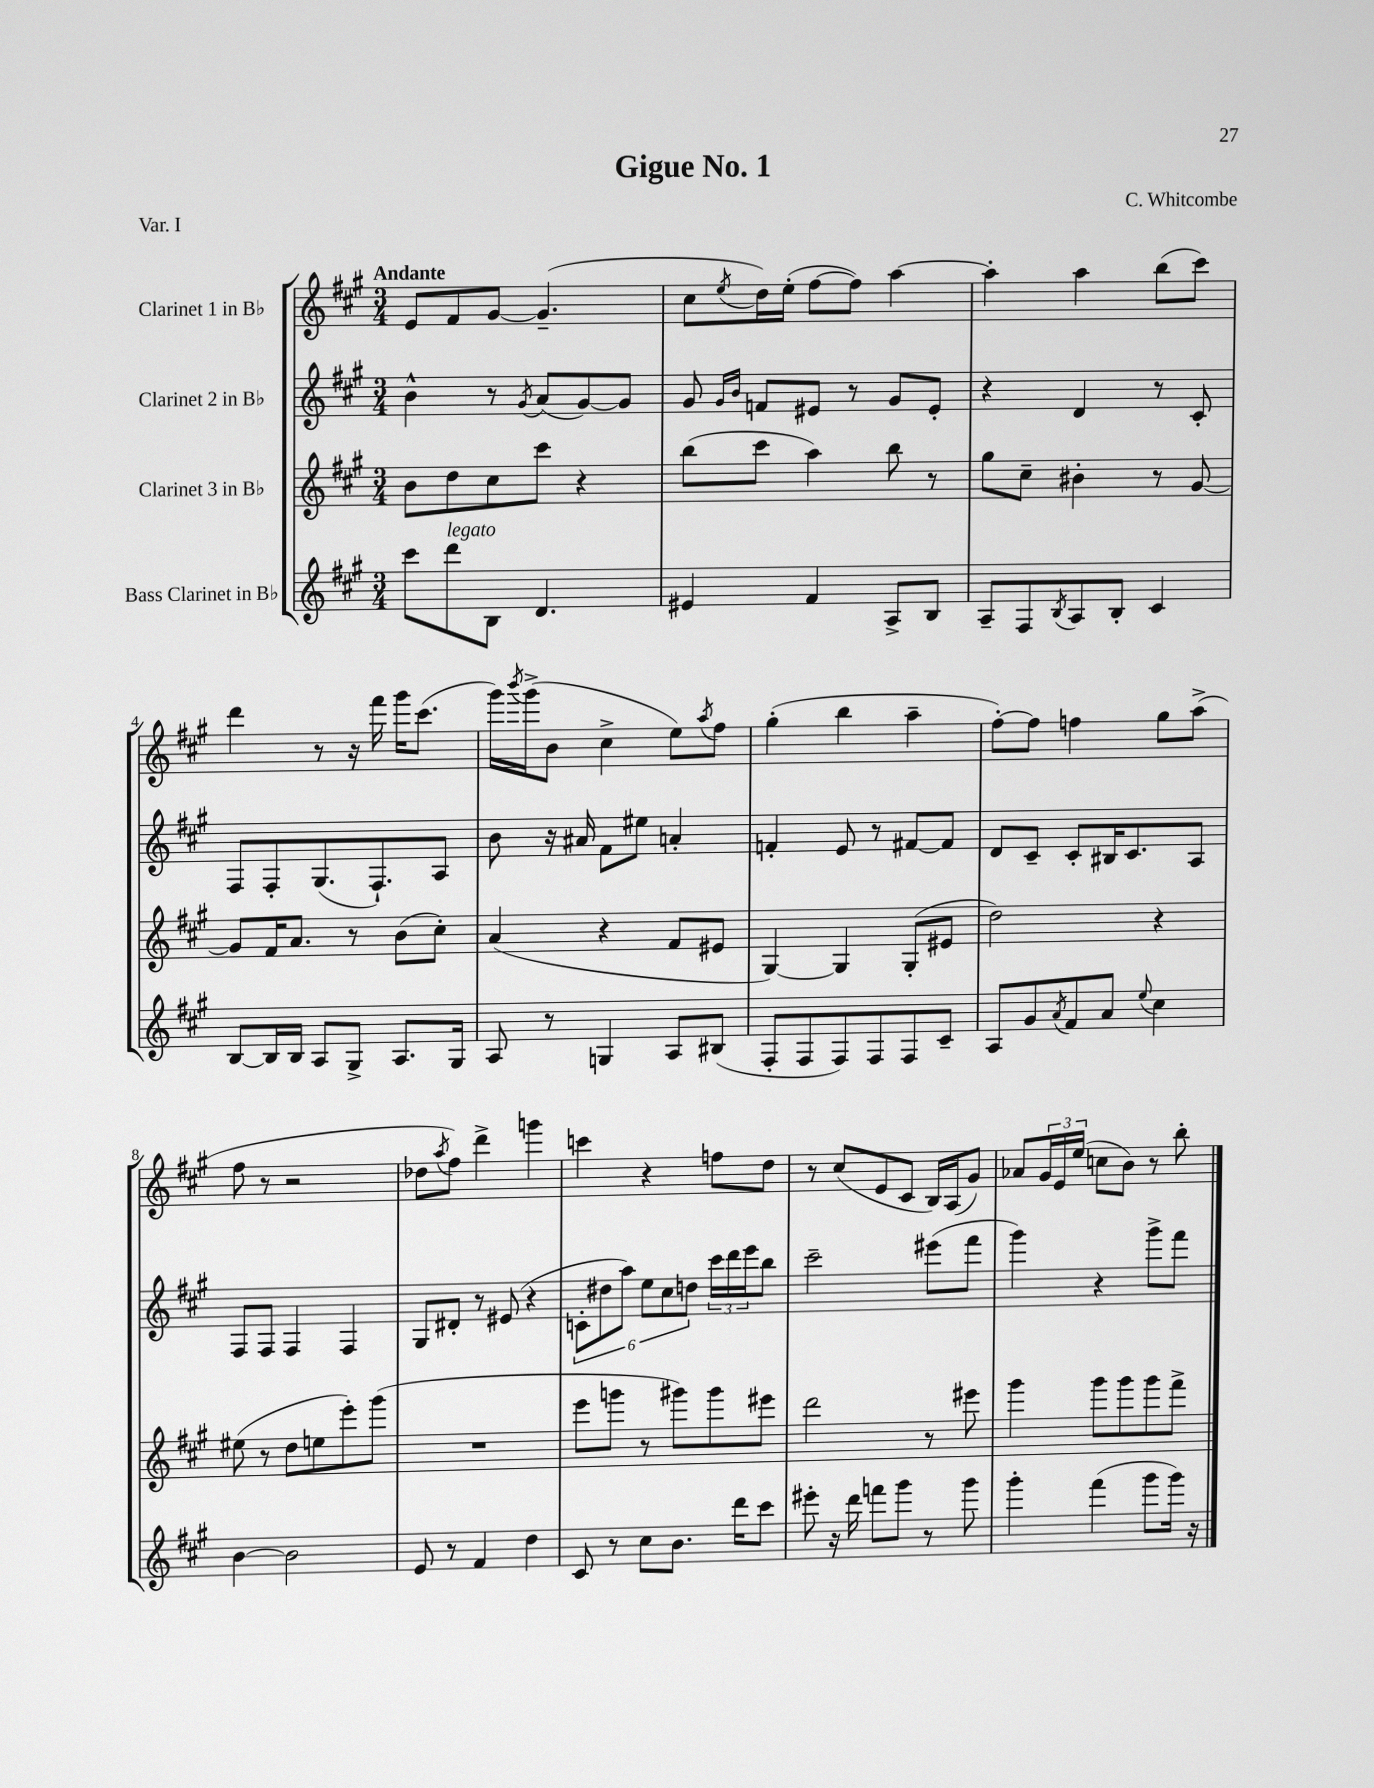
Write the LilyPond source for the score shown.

\header { title = "Gigue No. 1" composer = "C. Whitcombe" piece = "Var. I" }
<<
\new StaffGroup <<
\new Staff = "s0" \with { instrumentName = "Clarinet 1 in Bb" } {
    \clef treble \key a \major \numericTimeSignature \time 3/4 \tempo "Andante"
    e'8 fis'8 gis'8~ gis'4.--( |
    cis''8 \acciaccatura { e''8 } d''16) e''16-.( fis''8~ fis''8) a''4~ |
    a''4-. a''4 b''8( cis'''8) |
    d'''4 r8 r16 fis'''16 gis'''16 cis'''8.( |
    gis'''16) \acciaccatura { b'''8 } gis'''16->( b'8 cis''4-> e''8) \acciaccatura { a''8 } fis''8 |
    gis''4-.( b''4 a''4-- |
    fis''8~-.) fis''8 f''4 gis''8 a''8->( |
    fis''8 r8 r2 |
    des''8 \acciaccatura { a''8 } fis''8) d'''4-> g'''4 |
    c'''4 r4 f''8 d''8 |
    r8 cis''8( e'8 cis'8 b16) a16( gis'8) |
    aes'8 \tuplet 3/2 { gis'16 e'16 e''16( } c''8 b'8) r8 b''8-. \bar "|." |
}
\new Staff = "s1" \with { instrumentName = "Clarinet 2 in Bb" } {
    \clef treble \key a \major \numericTimeSignature \time 3/4
    b'4-^ r8 \acciaccatura { gis'8 } a'8( gis'8~) gis'8 |
    gis'8 \grace { gis'16 b'16 } f'8 eis'8 r8 gis'8 eis'8-. |
    r4 d'4 r8 cis'8-. |
    fis8 fis8-. gis8.( fis8.-!) a8 |
    b'8 r16 ais'16 fis'8 eis''8 a'4-. |
    f'4-. e'8 r8 fis'8~ fis'8 |
    d'8 cis'8-- cis'8-. bis16 cis'8. a8 |
    fis8 fis8 fis4 fis4 |
    gis8 dis'8-. r8 eis'8( r4 |
    \tuplet 6/4 { c'8-. dis''8 a''8) e''8 cis''8 d''8 } \tuplet 3/2 { cis'''16 d'''16 e'''16 } b''8 |
    cis'''2-- eis'''8( fis'''8 |
    gis'''4) r4 gis'''8-> fis'''8 \bar "|." |
}
\new Staff = "s2" \with { instrumentName = "Clarinet 3 in Bb" } {
    \clef treble \key a \major \numericTimeSignature \time 3/4
    b'8 d''8 cis''8 cis'''8 r4 |
    b''8( cis'''8 a''4) b''8 r8 |
    gis''8 cis''8-- bis'4-. r8 gis'8~ |
    gis'8 fis'16 a'8. r8 b'8( cis''8-.) |
    a'4( r4 fis'8 eis'8 |
    gis4~) gis4 gis8-.( eis'8 |
    d''2) r4 |
    eis''8( r8 d''8 e''8 e'''8-.) gis'''8( |
    R2. |
    e'''8 g'''8 r8 gis'''8) gis'''8 eis'''8 |
    d'''2 r8 eis'''8 |
    gis'''4 gis'''8 gis'''8 gis'''8 fis'''8-> \bar "|." |
}
\new Staff = "s3" \with { instrumentName = "Bass Clarinet in Bb" } {
    \clef treble \key a \major \numericTimeSignature \time 3/4
    cis'''8 d'''8^\markup { \italic "legato" } b8 d'4. |
    eis'4 fis'4 a8-> b8 |
    a8-- fis8 \acciaccatura { b8 } a8 b8-. cis'4 |
    b8~ b16 b16 a8 gis8-> a8. gis16 |
    a8 r8 g4 a8 bis8( |
    fis8-. fis8 fis8) fis8 fis8 cis'8-- |
    a8 gis'8 \acciaccatura { a'8 } fis'8 a'8 \appoggiatura { e''8 } cis''4 |
    b'4~ b'2 |
    e'8 r8 fis'4 d''4 |
    cis'8 r8 cis''8 b'8. d'''16 cis'''8 |
    eis'''8-. r16 d'''16 f'''8 gis'''8 r8 gis'''8 |
    gis'''4-. fis'''4( gis'''8 gis'''16) r16 \bar "|." |
}
>>
>>
